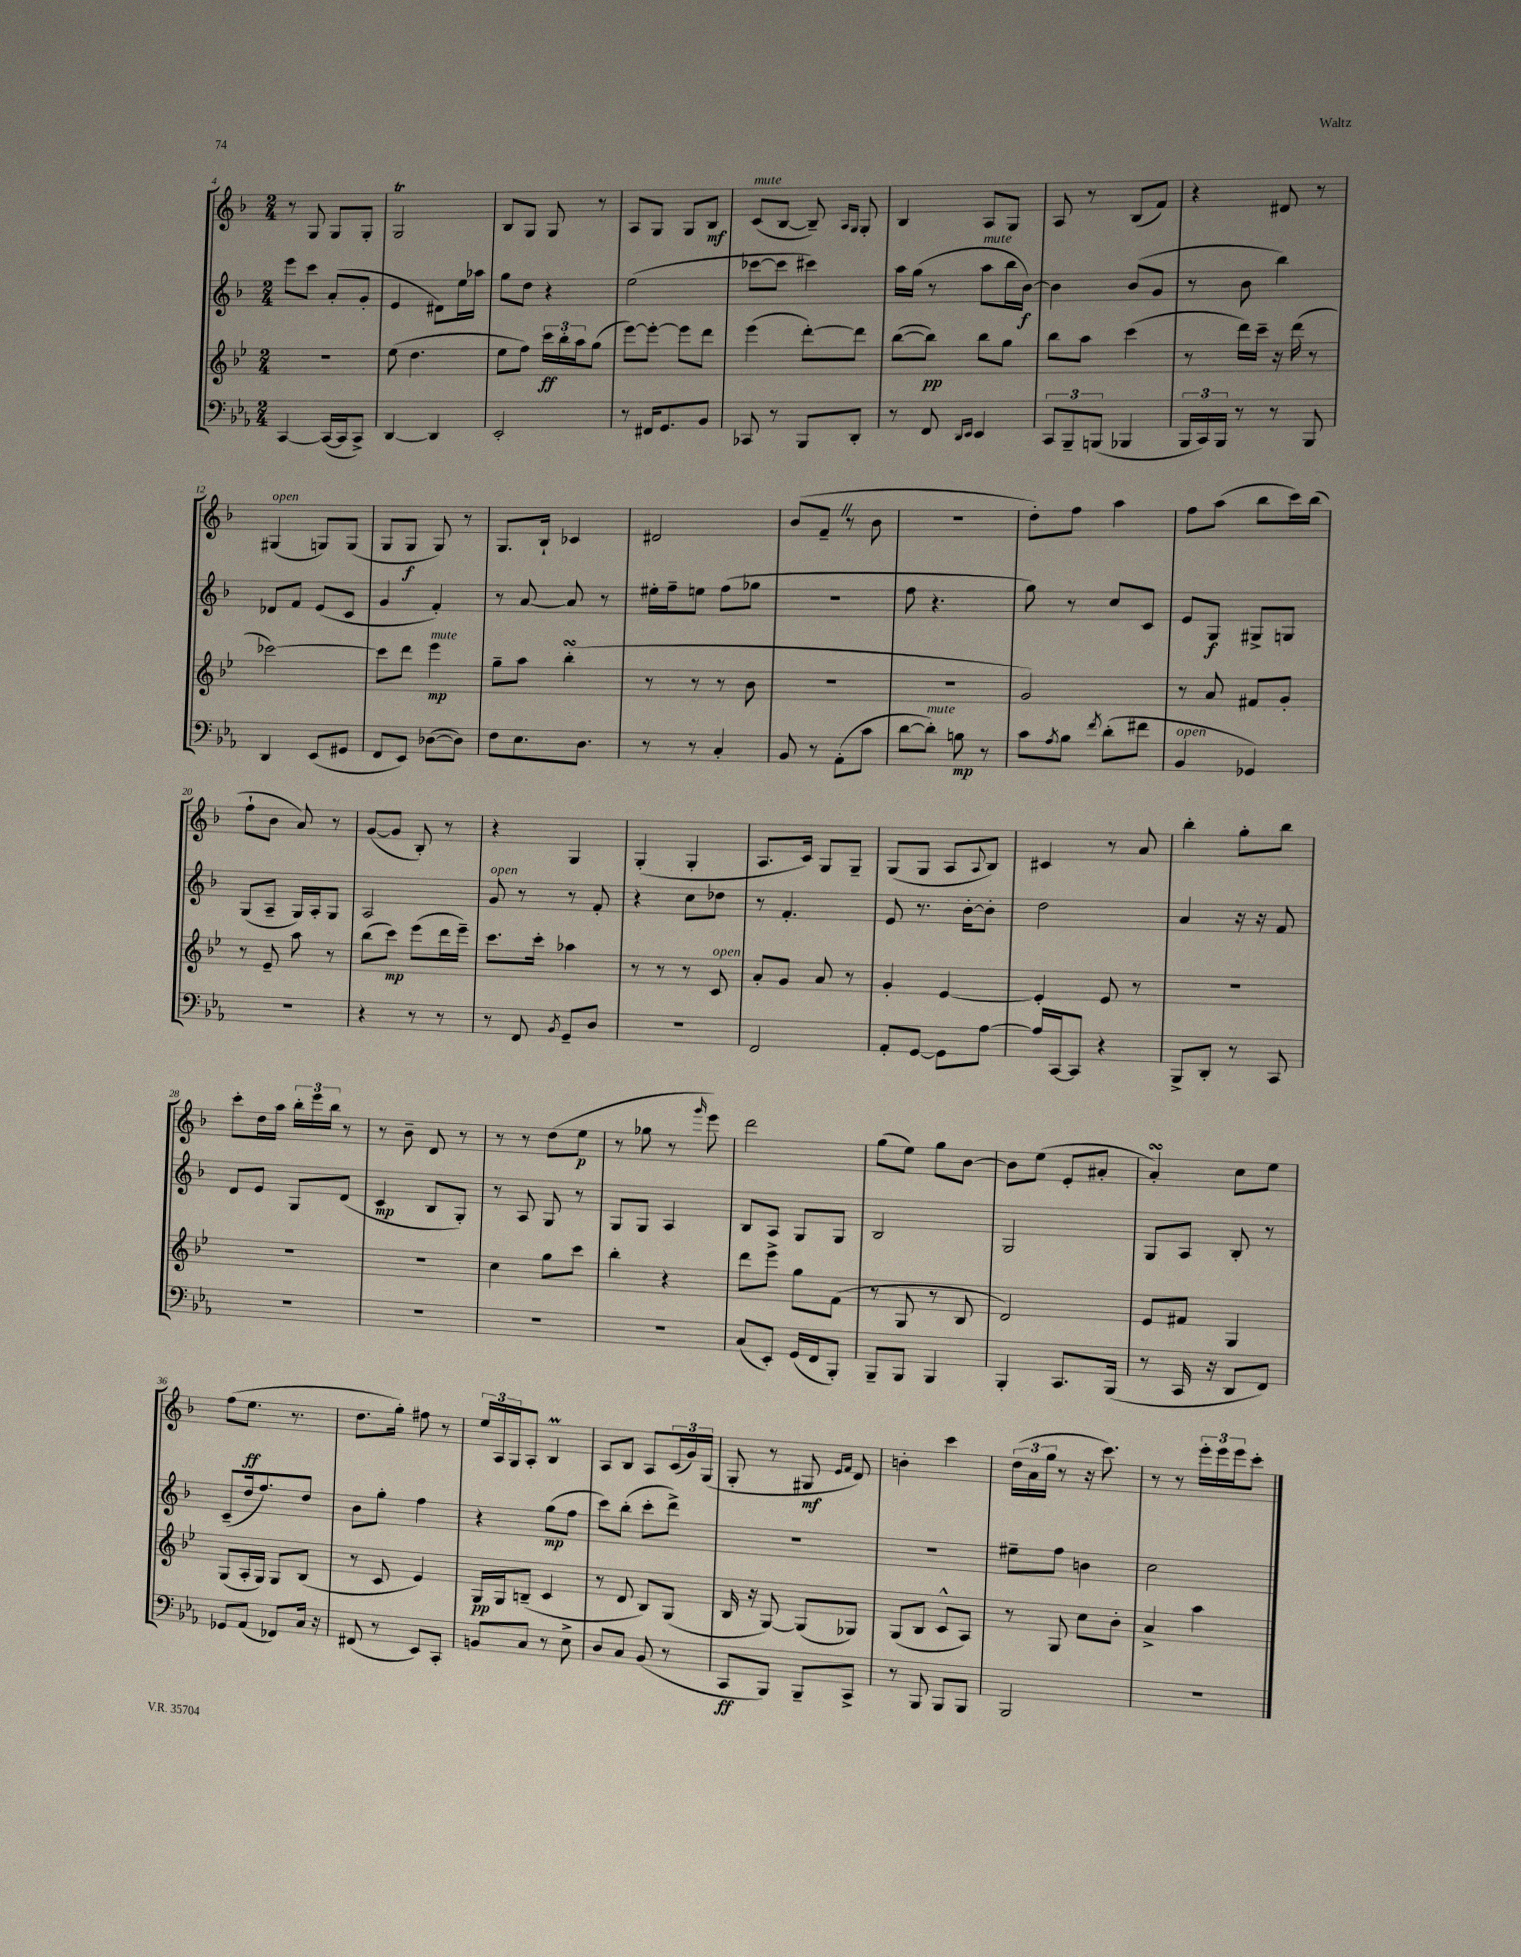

**kern	**dynam	**kern	**dynam	**kern	**dynam	**kern	**dynam
*part4	*part4	*part3	*part3	*part2	*part2	*part1	*part1
*staff4	*staff4	*staff3	*staff3	*staff2	*staff2	*staff1	*staff1
*clefF4	*	*clefG2	*	*clefG2	*	*clefG2	*
*k[b-e-a-]	*	*k[b-e-]	*	*k[b-]	*	*k[b-]	*
*M2/4	*	*M2/4	*	*M2/4	*	*M2/4	*
=4	=4	=4	=4	=4	=4	=4	=4
[4CC/	.	2r	.	8eee\L	.	8r	.
.	.	.	.	8ccc\J	.	8G/	.
(16CC/LL_	.	.	.	(8a'/L	.	8G/L	.
16CC/J]	.	.	.	.	.	.	.
8CC^/J)	.	.	.	8g'/J	.	8G'/J	.
=5	=5	=5	=5	=5	=5	=5	=5
[4DD/	.	(8ee-\	.	4e/	.	2GT/	.
.	.	4.dd\	.	.	.	.	.
4DD/]	.	.	.	8d#X\L)	.	.	.
.	.	.	.	16ee\L	.	.	.
.	.	.	.	16aa-X\JJ	.	.	.
=6	=6	=6	=6	=6	=6	=6	=6
2EE-'/	.	8ee-\L	.	8gg\L	.	8B-/L	.
.	.	8ff\J)	.	8dd\J	.	8G/J	.
.	.	24ccc\LL	ff	4r	.	8G/	.
.	.	24bb-'\	.	.	.	.	.
.	.	24aa\J	.	.	.	.	.
.	.	(8gg\J	.	.	.	8r	.
=7	=7	=7	=7	=7	=7	=7	=7
8r	.	[8eee-\L)	.	(2ee\	.	8A/L	.
16FF#X/KL	.	8eee-'\J_	.	.	.	8G/J	.
8.GG/	.	.	.	.	.	.	.
.	.	8eee-\L]	.	.	.	8G/L	.
8BB-/J	.	8ddd\J	.	.	.	8B-/J	mf
=8	=8	=8	=8	=8	=8	=8	=8
!	!	!	!	!	!	!LO:TX:a:i:t=mute	!
8CC-X/	.	(4eee-\	.	[8ccc-X\L	.	(8c/L	.
8r	.	.	.	8ccc-\J]	.	[8B-/J	.
8BBB-/L	.	[8ddd'\L)	.	4ccc#X\)	.	8B-~/])	.
.	.	.	.	.	.	16qqA/LL	.
.	.	.	.	.	.	16qqG/JJ	.
8DD'/J	.	8ddd\J]	.	.	.	8G'/	.
=9	=9	=9	=9	=9	=9	=9	=9
8r	.	([8bb-\L	.	16aa\LL	.	4B-/	.
.	.	.	.	(16gg\JJ	.	.	.
8FF/	.	8bb-\J])	pp	8r	.	.	.
16qqDD/LL	.	.	.	.	.	.	.
16qqEE-/JJ	.	.	.	.	.	.	.
!	!	!	!	!LO:TX:a:i:t=mute	!	!	!
4EE-/	.	8bb-\L	.	8aa\L	.	8A/L	.
.	.	8gg\J	.	16bb-\L	.	8G/J	.
.	.	.	.	[16b-\JJ)	f	.	.
=10	=10	=10	=10	=10	=10	=10	=10
12CC/L	.	8bb-\L	.	4b-\]	.	8A/	.
12BBB-~/	.	.	.	.	.	.	.
.	.	8aa\J	.	.	.	8r	.
(12BBBn/J	.	.	.	.	.	.	.
4BBB-X/	.	(4ccc\	.	(8b-/L	.	(8B-/L	.
.	.	.	.	8g/J	.	8f/J)	.
=11	=11	=11	=11	=11	=11	=11	=11
24BBB-/LL	.	8r	.	8r	.	4r	.
24CC/)	.	.	.	.	.	.	.
24BBB-/JJ	.	.	.	.	.	.	.
8r	.	16ddd\LL)	.	8b-\	.	.	.
.	.	16ccc~\JJ	.	.	.	.	.
8r	.	16r	.	4bb-\)	.	8d#X/	.
.	.	(16ddd\	.	.	.	.	.
8BBB-/	.	8r	.	.	.	8r	.
!!LO:LB:g=z
=12	=12	=12	=12	=12	=12	=12	=12
!	!	!	!	!	!	!LO:TX:a:i:t=open	!
4DD/	.	[2ccc-X\)	.	8d-X/L	.	(4G#X/	.
.	.	.	.	8f/J	.	.	.
(8EE-/L	.	.	.	(8e/L	.	8Gn/L)	.
8GG#X/J	.	.	.	8c/J	.	(8G/J	.
=13	=13	=13	=13	=13	=13	=13	=13
8FF/L	.	8ccc-\L]	.	4g/	.	8G/L	.
8EE-/J)	.	8ddd\J	.	.	.	8G/J	f
!	!	!LO:TX:a:i:t=mute	!	!	!	!	!
([8D-X\L	.	4eee-\	mp	4f'/)	.	8G/)	.
8D-\J])	.	.	.	.	.	8r	.
=14	=14	=14	=14	=14	=14	=14	=14
8F\L	.	8gg~\L	.	8r	.	8.G/L	.
8.E-\	.	8aa\J	.	[8a/	.	.	.
.	.	.	.	.	.	16B-`/Jk	.
.	.	(4bb-sSSs'\	.	8a/]	.	4c-X/	.
8.D\J	.	.	.	.	.	.	.
.	.	.	.	8r	.	.	.
=15	=15	=15	=15	=15	=15	=15	=15
8r	.	8r	.	16ee#X'\LL	.	2d#X/	.
.	.	.	.	16ff~\J	.	.	.
8r	.	8r	.	8een\J	.	.	.
4C'/	.	8r	.	(8ff\L	.	.	.
.	.	8b-\	.	8gg-X\J	.	.	.
=16	=16	=16	=16	=16	=16	=16	=16
8BB-/	.	2r	.	2r	.	(8b-/L	.
8r	.	.	.	.	.	8f~Z/J	.
(8AA-'\L	.	.	.	.	.	8r	.
8c\J	.	.	.	.	.	8b-\	.
=17	=17	=17	=17	=17	=17	=17	=17
[8d\L	.	2r	.	8ff\	.	2r	.
!LO:TX:a:i:t=mute	!	!	!	!	!	!	!
8d'\J])	.	.	.	4.r	.	.	.
8Bn\	mp	.	.	.	.	.	.
8r	.	.	.	.	.	.	.
=18	=18	=18	=18	=18	=18	=18	=18
8c\L	.	2g/)	.	8gg\)	.	8dd'\L)	.
8qA-/	.	.	.	.	.	.	.
8B-\J	.	.	.	8r	.	8ff\J	.
8qf/	.	.	.	.	.	.	.
(8d'\L	.	.	.	8cc/L	.	4aa\	.
8f#X\J	.	.	.	8c/J	.	.	.
=19	=19	=19	=19	=19	=19	=19	=19
!LO:TX:a:i:t=open	!	!	!	!	!	!	!
4BB-/	.	8r	.	8e/L	.	8ff\L	.
.	.	8a/	.	8G/J	f	(8aa\J	.
4GG-X/)	.	8f#X/L	.	8G#X^/L	.	8bb-\L	.
.	.	8g'/J	.	8Gn/J	.	16ccc\L)	.
.	.	.	.	.	.	(16bb-\JJ	.
!!LO:LB:g=z
=20	=20	=20	=20	=20	=20	=20	=20
2r	.	8r	.	(8G/L	.	8ff`\L	.
.	.	8e-~/	.	8A~/J	.	8b-\J	.
.	.	8aa\	.	16G/LL)	.	8a/)	.
.	.	.	.	16A'/J	.	.	.
.	.	8r	.	8G/J	.	8r	.
=21	=21	=21	=21	=21	=21	=21	=21
4r	.	(8bb-\L	.	2A/	.	([8g/L	.
.	.	8ccc\J)	mp	.	.	8g/J]	.
8r	.	(8eee-\L	.	.	.	8B-'/)	.
8r	.	16ddd\L	.	.	.	8r	.
.	.	16eee-~\JJ)	.	.	.	.	.
=22	=22	=22	=22	=22	=22	=22	=22
!	!	!	!	!LO:TX:a:i:t=open	!	!	!
8r	.	8.ccc\L	.	8g/	.	4r	.
8FF/	.	.	.	8r	.	.	.
.	.	16ccc'\Jk	.	.	.	.	.
8qBB-/	.	.	.	.	.	.	.
8GG~/L	.	4aa-X\	.	8r	.	4G/	.
8D/J	.	.	.	8f'/	.	.	.
=23	=23	=23	=23	=23	=23	=23	=23
2r	.	8r	.	4r	.	(4G'/	.
.	.	8r	.	.	.	.	.
.	.	8r	.	8cc\L	.	4G'/	.
!	!	!LO:TX:a:i:t=open	!	!	!	!	!
.	.	8c/	.	8dd-X\J	.	.	.
=24	=24	=24	=24	=24	=24	=24	=24
2FF/	.	8a'/L	.	8r	.	8.A/L	.
.	.	8g/J	.	4.f'/	.	.	.
.	.	.	.	.	.	16c/Jk)	.
.	.	8a/	.	.	.	8G/L	.
.	.	8r	.	.	.	8G~/J	.
=25	=25	=25	=25	=25	=25	=25	=25
8AA-'/L	.	4g'/	.	8e/	.	(8G/L	.
[8GG/J	.	.	.	8.r	.	8G/J	.
8GG\L]	.	[4e-/	.	.	.	8A/L	.
.	.	.	.	[16b-'\KL	.	.	.
.	.	.	.	.	.	8qqA/	.
[8A-\J	.	.	.	8b-'\J]	.	8B-/J)	.
=26	=26	=26	=26	=26	=26	=26	=26
16A-/LL]	.	4e-'/]	.	2dd\	.	4c#X/	.
[16CC/J	.	.	.	.	.	.	.
8CC/J]	.	.	.	.	.	.	.
4r	.	8e-/	.	.	.	8r	.
.	.	8r	.	.	.	8a/	.
=27	=27	=27	=27	=27	=27	=27	=27
8BBB-^/L	.	2r	.	4a/	.	4bb-'\	.
8DD'/J	.	.	.	.	.	.	.
8r	.	.	.	16r	.	8gg'\L	.
.	.	.	.	16r	.	.	.
8CC/	.	.	.	8f/	.	8bb-\J	.
!!LO:LB:g=z
=28	=28	=28	=28	=28	=28	=28	=28
2r	.	2r	.	8d/L	.	8ccc'\L	.
.	.	.	.	8e/J	.	16dd\L	.
.	.	.	.	.	.	16aa\JJ	.
.	.	.	.	8G/L	.	24bb-'\LL	.
.	.	.	.	.	.	24eee\	.
.	.	.	.	.	.	24bb-\JJ	.
.	.	.	.	(8d/J	.	8r	.
=29	=29	=29	=29	=29	=29	=29	=29
2r	.	2r	.	4c/	mp	8r	.
.	.	.	.	.	.	8b-~\	.
.	.	.	.	8B-/L	.	8d/	.
.	.	.	.	8G'/J)	.	8r	.
=30	=30	=30	=30	=30	=30	=30	=30
2r	.	4cc\	.	8r	.	8r	.
.	.	.	.	8A/	.	8r	.
.	.	8gg\L	.	8G/	.	(8dd\L	.
.	.	8ccc\J	.	8r	.	8ee\J	p
=31	=31	=31	=31	=31	=31	=31	=31
2r	.	4bb-'\	.	8G/L	.	8r	.
.	.	.	.	8G/J	.	8gg-X\	.
.	.	4r	.	4A/	.	8r	.
.	.	.	.	.	.	16qqggg/	.
.	.	.	.	.	.	8eee\)	.
=32	=32	=32	=32	=32	=32	=32	=32
(8C/L	.	8ddd\L	.	8B-/L	.	2ddd\	.
8EE-'/J)	.	8eee-^\J	.	8A/J	.	.	.
(16GG/LL	.	8gg\L	.	8G/L	.	.	.
16FF/J	.	.	.	.	.	.	.
8BBB-'/J)	.	(8f\J	.	8G/J	.	.	.
=33	=33	=33	=33	=33	=33	=33	=33
8BBB-~/L	.	8r	.	2B-/	.	(8gg\L	.
8BBB-/J	.	8G/	.	.	.	8ee\J)	.
4BBB-/	.	8r	.	.	.	8gg\L	.
.	.	8B-/	.	.	.	[8b-\J	.
=34	=34	=34	=34	=34	=34	=34	=34
4BBB-'/	.	2d/)	.	2G/	.	8b-\L]	.
.	.	.	.	.	.	(8ee\J	.
8.CC/L	.	.	.	.	.	8e'/L	.
.	.	.	.	.	.	8a#X'/J	.
(16BBB-/Jk	.	.	.	.	.	.	.
=35	=35	=35	=35	=35	=35	=35	=35
8r	.	8e-/L	.	8G/L	.	4asSsS'/)	.
16CC/	.	8f#X/J	.	8A/J	.	.	.
16r	.	.	.	.	.	.	.
8DD/L	.	4G/	.	8B-'/	.	8cc\L	.
8FF/J)	.	.	.	8r	.	8ee\J	.
!!LO:LB:g=z
=36	=36	=36	=36	=36	=36	=36	=36
8GG-X/L	.	(8G/L	.	(8c~/L	.	(8ff\L	.
(8AA-/J	.	16A'/L	.	16dd/k	.	8.ee\J	ff
.	.	16G/JJ)	.	8.ff/)	.	.	.
8FF-X/L)	.	8G/L	.	.	.	.	.
.	.	.	.	.	.	8.r	.
16C/Jk	.	(8B-/J	.	8dd/J	.	.	.
16r	.	.	.	.	.	.	.
=37	=37	=37	=37	=37	=37	=37	=37
(8FF#X/	.	8r	.	8b-\L	.	8.dd\L	.
8r	.	8c/	.	8gg'\J	.	.	.
.	.	.	.	.	.	16gg'\Jk)	.
8EE-/L)	.	4e-/)	.	4ff\	.	8ff#X\	.
8CC'/J	.	.	.	.	.	8r	.
=38	=38	=38	=38	=38	=38	=38	=38
8BBn/L	.	16G/LL	pp	4r	.	24ee/LL	.
.	.	.	.	.	.	24A/	.
.	.	16G/J	.	.	.	.	.
.	.	.	.	.	.	24G/J	.
8C/J	.	(8Bn~/J	.	.	.	8A'/J	.
8r	.	4c/	.	(8gg\L	mp	4B-M/	.
8E-^\	.	.	.	8ff\J	.	.	.
=39	=39	=39	=39	=39	=39	=39	=39
8D/L	.	8r	.	8ccc\L)	.	8A/L	.
8C/J	.	8d/	.	(8bb-'\J	.	8B-/J	.
(8BB-/	.	8B-/L)	.	8ccc'\L	.	8A/L	.
8r	.	(8G/J	.	8ddd^\J)	.	(24c/L	.
.	.	.	.	.	.	24g/)	.
.	.	.	.	.	.	(24G/JJ	.
=40	=40	=40	=40	=40	=40	=40	=40
8CC/L	ff	16B-/	.	2r	.	8G'/	.
.	.	16r	.	.	.	.	.
8BBB-/J)	.	[8G/)	.	.	.	8r	.
8BBB-~/L	.	(8G/L]	.	.	.	8G#X/	mf
.	.	.	.	.	.	16qqe/LL	.
.	.	.	.	.	.	16qqf/JJ	.
8CC^/J	.	8G-X/J)	.	.	.	8d/)	.
=41	=41	=41	=41	=41	=41	=41	=41
8r	.	(8G/L	.	2r	.	4bn'\	.
8BBB-/	.	8B-/J	.	.	.	.	.
8BBB-/L	.	8c^^/L	.	.	.	4ccc\	.
8BBB-/J	.	8A/J)	.	.	.	.	.
=42	=42	=42	=42	=42	=42	=42	=42
2BBB-/	.	8r	.	8ee#X~\L	.	(24dd\LL	.
.	.	.	.	.	.	24a\	.
.	.	.	.	.	.	24gg\JJ	.
.	.	8G/	.	8ff\J	.	8r	.
.	.	8cc\L	.	4bn\	.	16r	.
.	.	.	.	.	.	8.ccc\)	.
.	.	8b-'\J	.	.	.	.	.
=43	=43	=43	=43	=43	=43	=43	=43
2r	.	4a^/	.	2cc\	.	8r	.
.	.	.	.	.	.	8r	.
.	.	4aa\	.	.	.	24eee'\LL	.
.	.	.	.	.	.	24eee\	.
.	.	.	.	.	.	24eee\J	.
.	.	.	.	.	.	8ccc'\J	.
==	==	==	==	==	==	==	==
*-	*-	*-	*-	*-	*-	*-	*-
